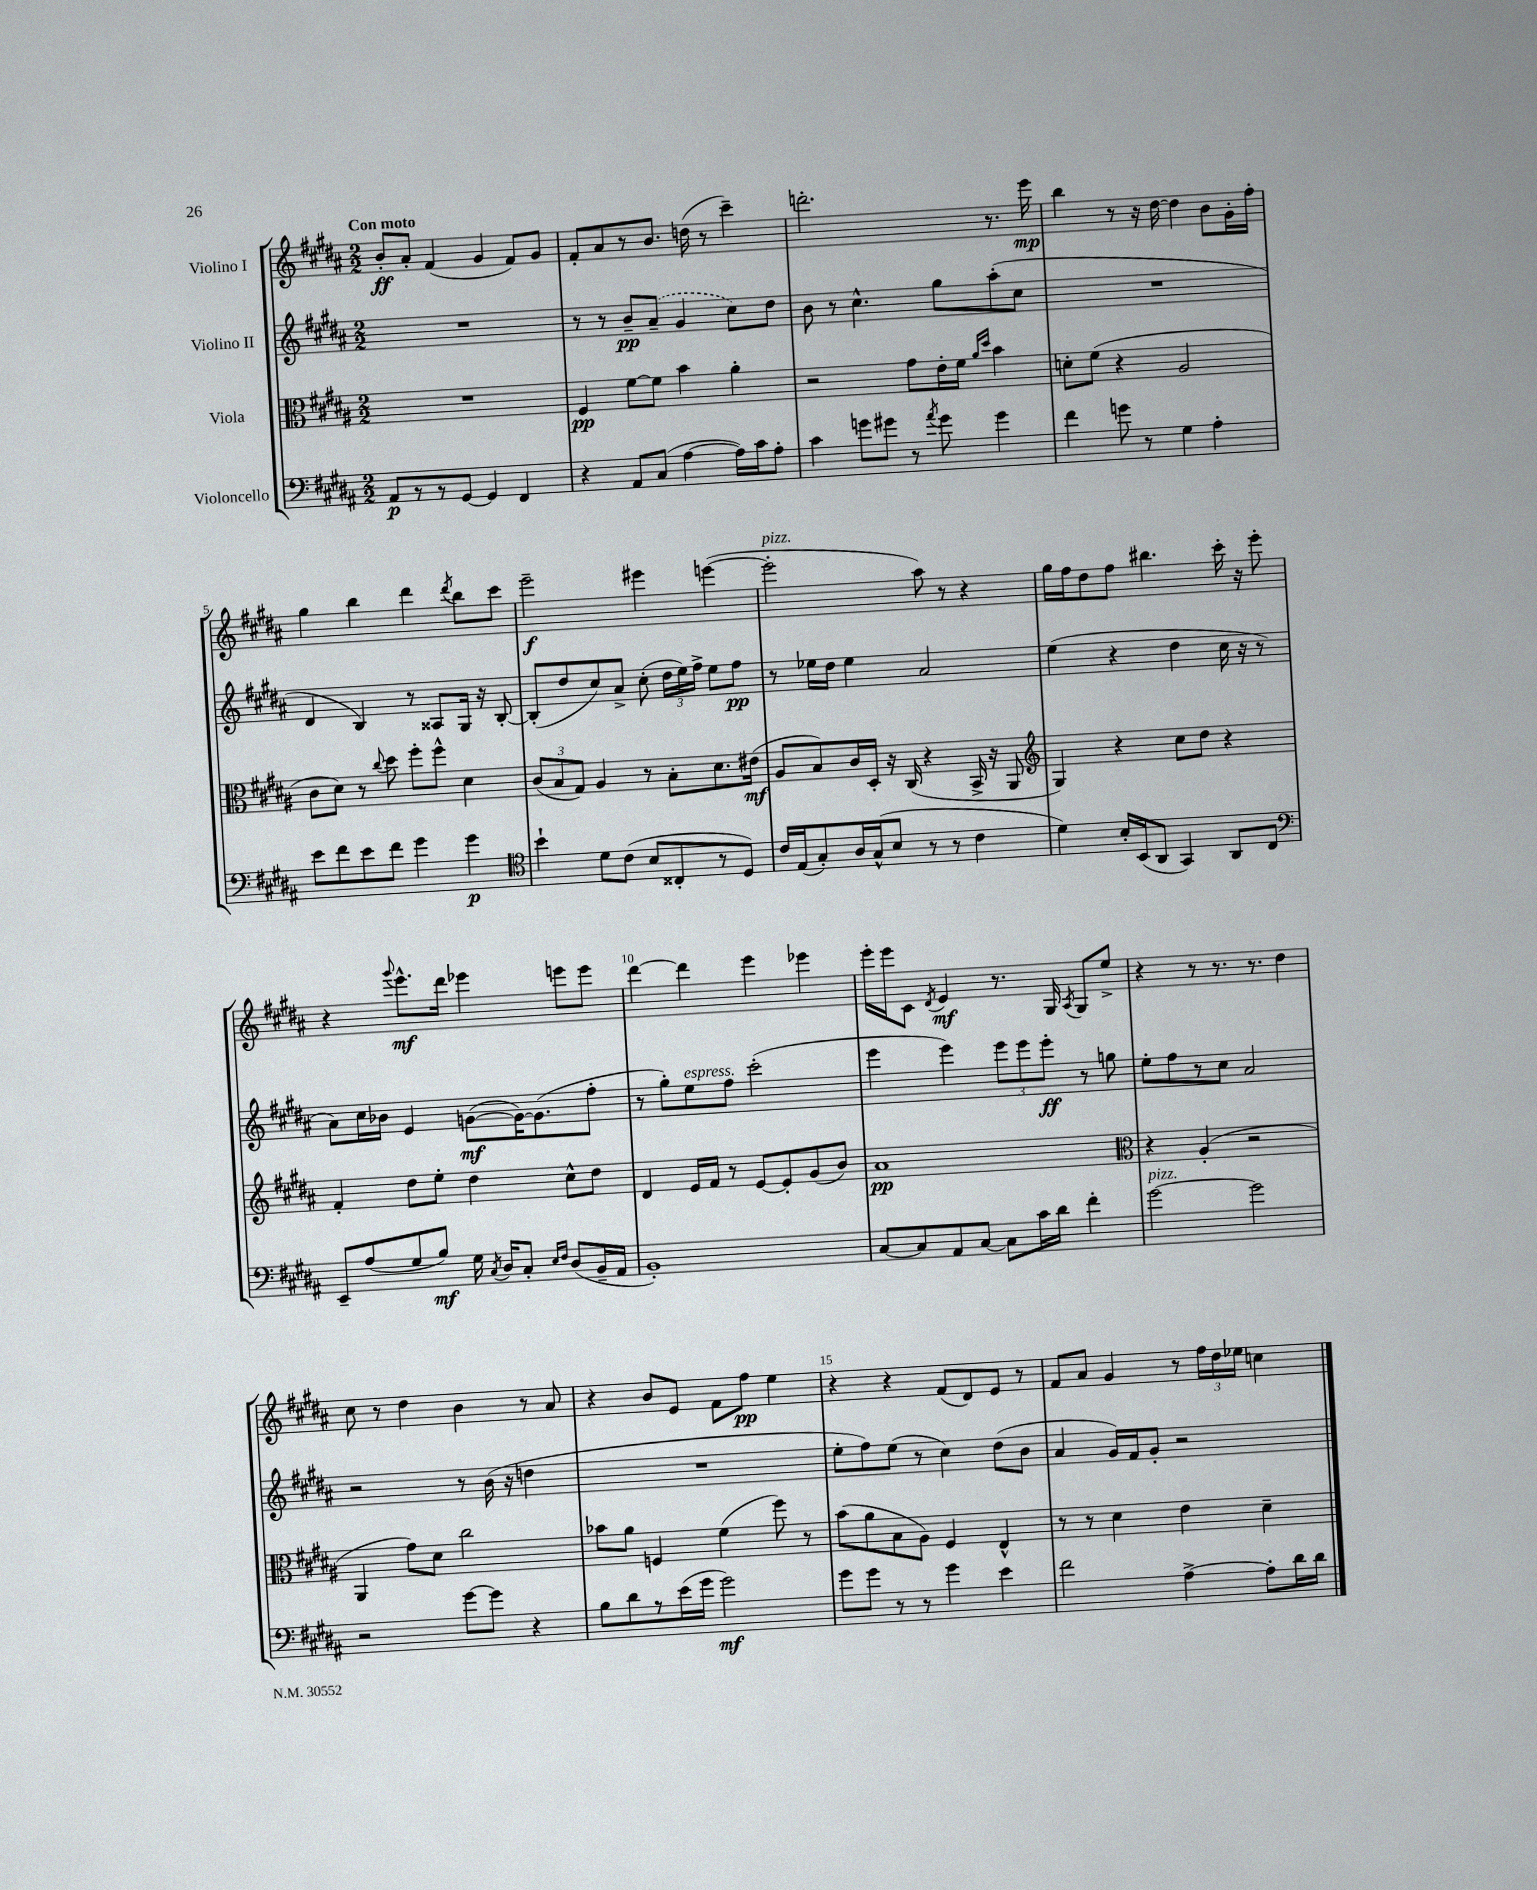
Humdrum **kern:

**kern	**kern	**kern	**kern
*staff4	*staff3	*staff2	*staff1
*clefF4	*clefC3	*clefG2	*clefG2
*k[f#c#g#d#a#]	*k[f#c#g#d#a#]	*k[f#c#g#d#a#]	*k[f#c#g#d#a#]
*M2/2	*M2/2	*M2/2	*M2/2
8AA#/L	1r	1r	8b'/L
8r	.	.	8a#'/J
8r	.	.	(4f#/
[8GG#/J	.	.	.
4GG#/]	.	.	4g#/
4FF#/	.	.	8f#/L)
.	.	.	8g#/J
=	=	=	=
4r	4F#/	8r	8f#'/L
.	.	8r	8a#/
8AA#/L	[8f#\L	8b~/L	8r
(8C#/J	8f#\]J	(8a#~/J	8.b/J
[4A#\	4b\	4g#/	.
.	.	.	(16dd\
.	.	.	8r
16A#\]LL)	4a#'\	8cc#\L)	4ccc#~\)
16c#\J	.	.	.
8A#'\J	.	8dd#\J	.
=	=	=	=
4c#\	2r	8b\	2.ddd'\
.	.	8r	.
8g\L	.	4.cc#^^\	.
8g#\J	.	.	.
8r	8g#\L	.	.
8qa#/	.	.	.
8g#\	16e'\L	8gg#\L	.
.	16f#\JJ	.	.
.	16qqa#/LL	.	.
.	16qqdd#/JJ	.	.
4g#\	4b\	(8aa#'\	8.r
.	.	8cc#\J	.
.	.	.	16eee\
=	=	=	=
4f#\	8d'\L	1r	4bb\
.	(8f#\J	.	.
8g\	4r	.	8r
8r	.	.	16r
.	.	.	[16dd#\
4G#\	2A#/	.	4dd#\]
4A#'\	.	.	8b\L
.	.	.	16g#'\L
.	.	.	16ff#'\JJ
=	=	=	=
8e\L	8c#\L	4d#/	4gg#\
8f#\	8d#\J)	.	.
8e\	8r	4B/)	4bb\
.	8qqcc#/	.	.
8f#\J	8dd#\	.	.
4g#\	8ff#'\L	8r	4ddd#\
.	8ff#^^\J	8A##/L	.
.	.	.	8qddd#/
4g#\	4d#\	16G#/Jk	8bb\L
.	.	16r	.
.	.	[8B'/	8ccc#\J
=	=	=	=
*clefC4	*	*	*
4b`\	(12c#/L	(8B'/]L	2eee~\
.	12B/	.	.
.	.	8dd#/	.
.	12G#/J)	.	.
8d#\L	4A#/	8cc#/)	.
(8c#\J	.	8a#^/J	.
8B/L	8r	(8cc#'\	4eee#\
8C##'/	8B'\L	24dd#\LL	.
.	.	24ee\)	.
.	.	24ff#^\JJ	.
8r	8.d#\	8ee\L	([4eee\
8D#/J)	.	8ff#\J	.
.	(16e#\Jk	.	.
=	=	=	=
16c#/LL	8A#/L	8r	2eee'\]
(16E/J	.	.	.
8G#'/)	8B/)	16ee-\LL	.
.	.	16dd#\JJ	.
16A#/L	16c#/L	4ee-\	.
(16G#^^/J	16D#'/JJ	.	.
8B/J	16r	.	.
.	(16C#/	.	.
8r	4r	2a#/	8aa#\)
8r	.	.	8r
4c#\	16BB^/	.	4r
.	16r	.	.
.	8AA#/	.	.
=	=	=	=
*	*clefG2	*	*
4d#\)	4G#/)	(4ee\	16gg#\LL
.	.	.	16ff#\J
.	.	.	8dd#\
16B'/LL	4r	4r	8ff#\J
(16BB/J	.	.	.
8AA#/J	.	.	4.bb#\
4GG#/)	8cc#\L	4dd#\	.
.	8dd#\J	.	.
8AA#/L	4r	16cc#\	16ccc#'\
.	.	16r	16r
8C#/J	.	8r	8eee'\
=	=	=	=
*clefF4	*	*	*
8EE~/L	4f#'/	8a#\L)	4r
(8A#/	.	16cc#\L	.
.	.	16b-\JJ	.
.	.	.	8qqggg#/
8G#/	8dd#\L	4e/	8.eee^^\L
8B/J)	8ee'\J	.	.
.	.	.	16ddd#\Jk
16G#\	4dd#\	([8g\L	4eee-\
8qC#/	.	.	.
16D#/LK	.	.	.
8C#'/J	.	16g\_K)	.
.	.	(8.g\]	.
16qqE/LL	.	.	.
16qqF#/JJ	.	.	.
(8D#/L	8cc#^^\L	.	8eee\L
16BB~/L	8dd#\J	8ff#'\J	8eee\J
16AA#/JJ	.	.	.
=	=	=	=
1BB')	4d#/	8r	[4ddd#\
.	.	8gg#'\L)	.
.	16e/LL	8ee\	4ddd#\]
.	16f#/JJ	.	.
.	8r	8ff#\J	.
.	[8e/L	(2ccc#'\	4eee\
.	8e'/]	.	.
.	(8g#/	.	4eee-\
.	8b/J)	.	.
=	=	=	=
[8C#/L	1a#	4eee\	16eee'\LL
.	.	.	16eee\J
8C#/]	.	.	8c#\J
.	.	.	8qd#/
8AA#/	.	4eee\)	4e/
[8C#/J	.	.	.
8C#\]L	.	12eee\L	8.r
.	.	12eee\	.
16c#\L	.	.	.
.	.	12eee'\J	.
16d#\JJ	.	.	16G#/
.	.	.	8qA#/
4f#'\	.	8r	8G#/L
.	.	8gg\	8ee^/J
=	=	=	=
*	*clefC3	*	*
[2g#\	4r	8ee'\L	4r
.	.	8ff#\	.
.	(4A#'/	8r	8r
.	.	8cc#\J	8.r
2g#\]	2r	2a#/	.
.	.	.	8.r
.	.	.	4dd#\
=	=	=	=
2r	4AA#/	2r	8cc#\
.	.	.	8r
.	8g#\L)	.	4dd#\
.	8d#\J	.	.
[8g#\L	2cc#\	8r	4b\
8g#\]J	.	(16b\	.
.	.	16r	.
4r	.	4dd\	8r
.	.	.	8a#/
=	=	=	=
8B\L	8b-\L	1r	4r
8d#\	8a#\J	.	.
8r	4F/	.	8b/L
(16e\L	.	.	8e/J
16g#\JJ	.	.	.
2g#\)	(4f#\	.	8f#\L
.	.	.	8ff#\J
.	8ff#\)	.	4ee\
.	8r	.	.
=	=	=	=
8g#\L	(8b\L	8ee'\L	4r
8g#\J	8a#\	8ff#\)	.
8r	8B\	(8ee\J	4r
8r	8A#\J)	8r	.
4g#\	4F#/	4cc#\)	(8f#/L
.	.	.	8d#/)
4e\	4E^^/	(8dd#\L	8e/J
.	.	8b\J	8r
=	=	=	=
2f#\	8r	4a#/	8f#/L
.	8r	.	8a#/J
.	4d#\	16g#/LL)	4g#/
.	.	16f#/J	.
.	.	8g#'/J	.
[4A#^\	4e\	2r	8r
.	.	.	24ff#\LL
.	.	.	24dd#\
.	.	.	24ee-\JJ
8A#'\]L	4d#~\	.	4cc\
16d#\L	.	.	.
16d#\JJ	.	.	.
==	==	==	==
*-	*-	*-	*-
